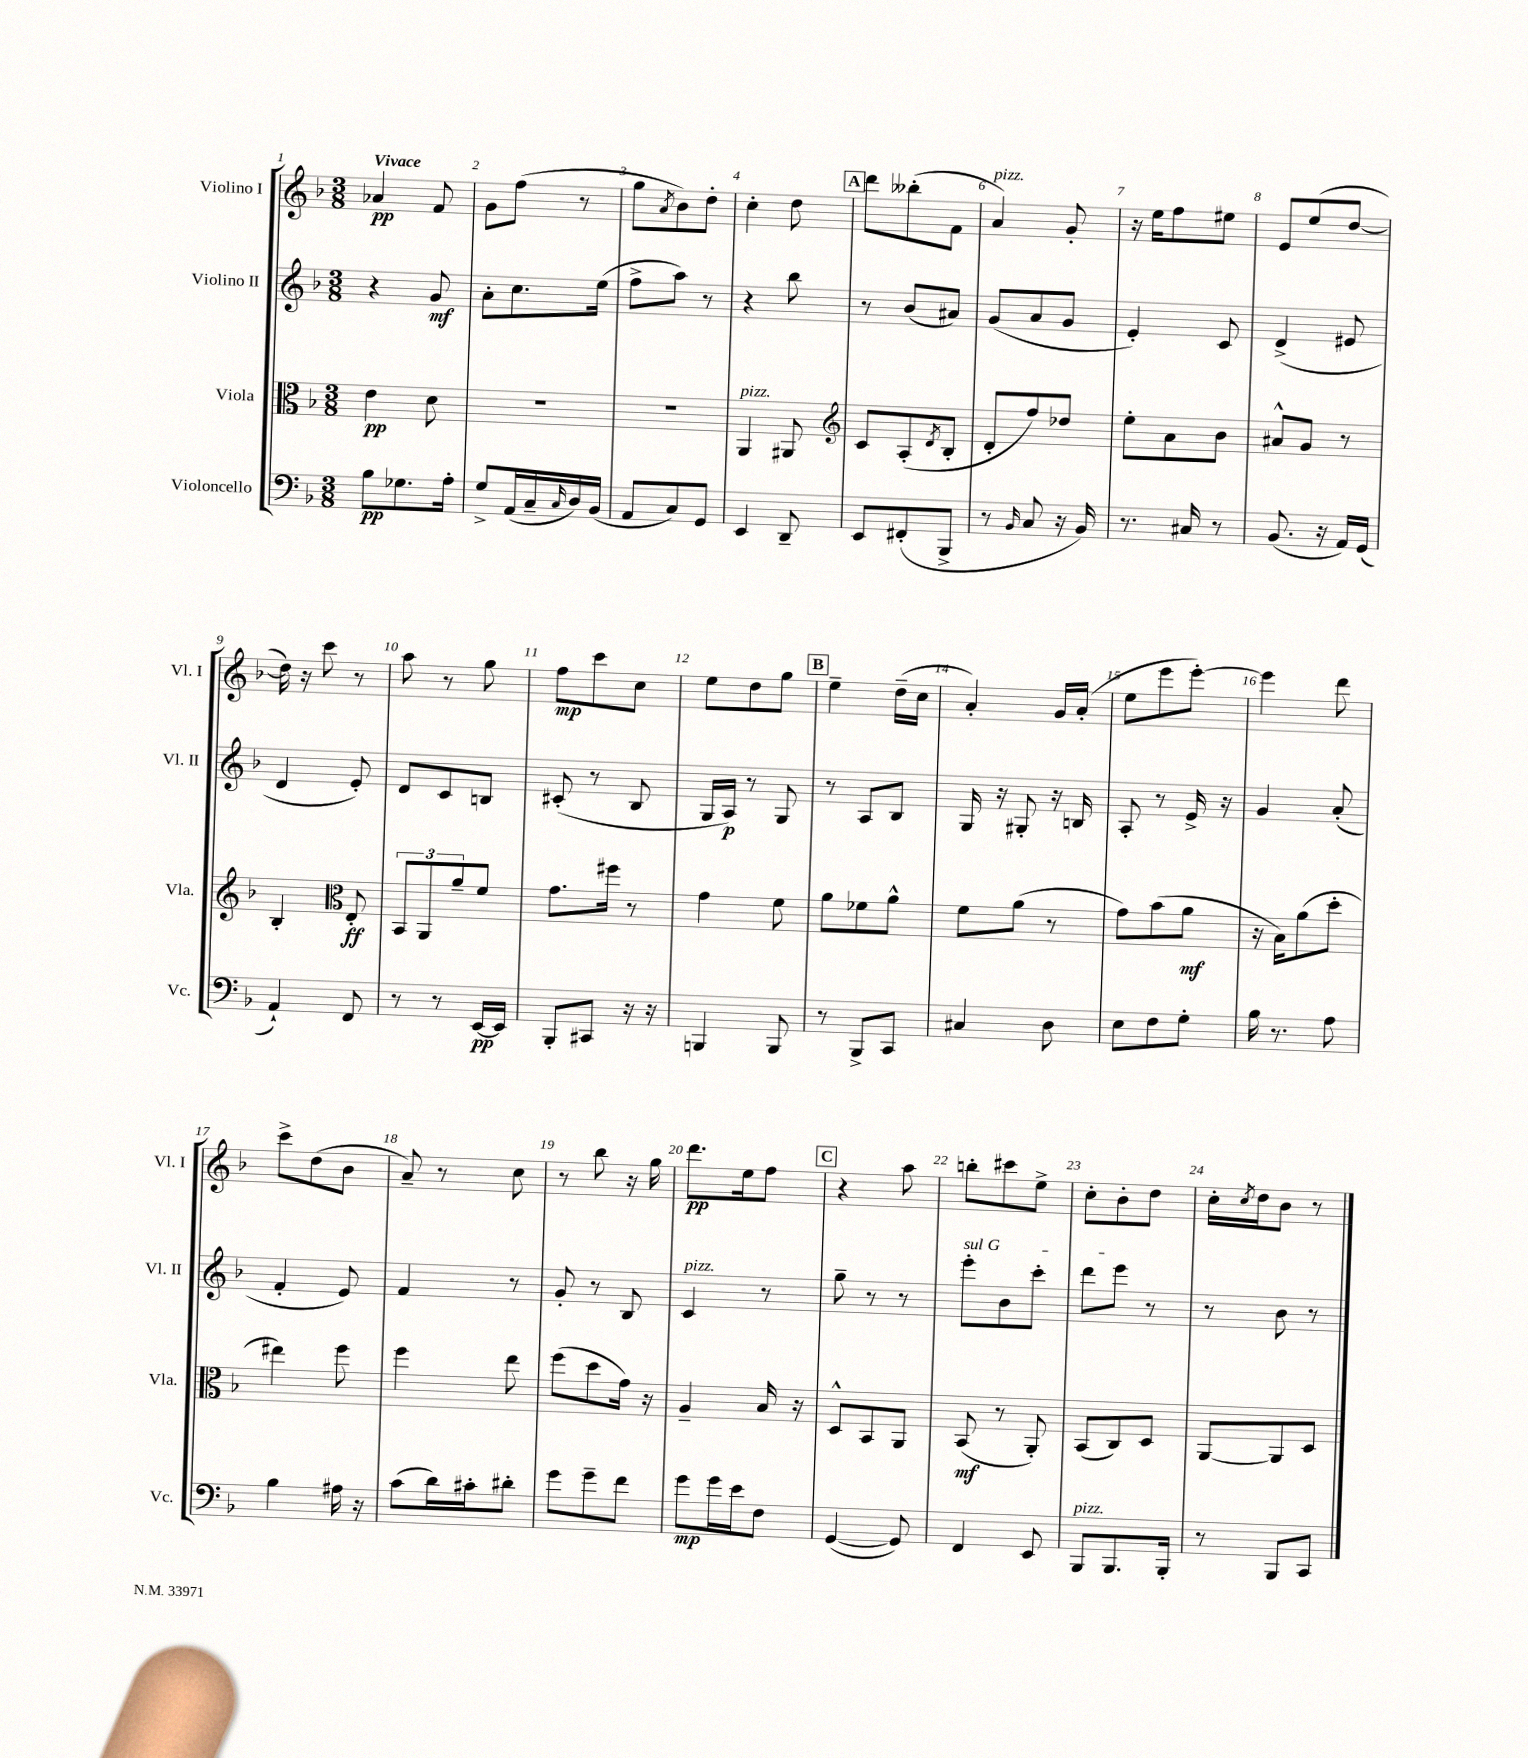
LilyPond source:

<<
\new StaffGroup <<
\new Staff = "s0" \with { instrumentName = "Violino I" shortInstrumentName = "Vl. I" } {
    \clef treble \key f \major \numericTimeSignature \time 3/8 \tempo "Vivace"
    aes'4\pp f'8 |
    g'8 f''8( r8 |
    g''8 \acciaccatura { a'8 } bes'8) d''8-. |
    c''4-. d''8 |
    \mark \markup { \box "A" } d'''8 beses''8-.( f'8 |
    a'4^\markup { \italic "pizz." }) g'8-. |
    r16 e''16 f''8 eis''8 |
    e'8 e''8( d''8~ |
    d''16) r16 c'''8 r8 |
    a''8 r8 g''8 |
    f''8\mp c'''8 c''8 |
    e''8 d''8 g''8 |
    \mark \markup { \box "B" } e''4-- d''16--( c''16 |
    a'4-.) g'16 a'16-.( |
    e''8 e'''8 e'''8~-.) |
    e'''4 d'''8 |
    c'''8-> d''8( bes'8 |
    a'8--) r8 c''8 |
    r8 bes''8 r16 g''16 |
    d'''8.\pp e''16 f''8 |
    \mark \markup { \box "C" } r4 a''8 |
    b''8-. cis'''8 e''8-> |
    c''8-. bes'8-. d''8 |
    c''16-. \acciaccatura { c''8 } d''16 bes'8 r8 \bar "|." |
}
\new Staff = "s1" \with { instrumentName = "Violino II" shortInstrumentName = "Vl. II" } {
    \clef treble \key f \major \numericTimeSignature \time 3/8
    r4 g'8\mf |
    a'8-. c''8. e''16( |
    f''8-> a''8) r8 |
    r4 bes''8 |
    \mark \markup { \box "A" } r8 bes'8( ais'8) |
    g'8( a'8 g'8 |
    e'4-.) c'8 |
    d'4->( eis'8 |
    d'4 e'8-.) |
    d'8 c'8 b8 |
    cis'8-.( r8 bes8 |
    g16 a16\p) r8 g8 |
    \mark \markup { \box "B" } r8 a8 bes8 |
    g16 r16 gis8-. r16 b16 |
    a8-. r8 e'16-> r16 |
    g'4 a'8-.( |
    f'4-. e'8) |
    f'4 r8 |
    g'8-. r8 bes8 |
    c'4^\markup { \italic "pizz." } r8 |
    \mark \markup { \box "C" } g''8-- r8 r8 |
    \once \override TextSpanner.bound-details.left.text = \markup { \italic "sul G" } e'''8-.\startTextSpan bes'8 c'''8-. |
    d'''8 e'''8\stopTextSpan r8 |
    r8 bes'8 r8 \bar "|." |
}
\new Staff = "s2" \with { instrumentName = "Viola" shortInstrumentName = "Vla." } {
    \clef alto \key f \major \numericTimeSignature \time 3/8
    e'4\pp d'8 |
    R4. |
    R4. |
    a,4^\markup { \italic "pizz." } ais,8 |
    \mark \markup { \box "A" } \clef treble c'8 a8-.( \acciaccatura { d'8 } bes8-. |
    d'8-. f''8) des''8 |
    e''8-. a'8 bes'8 |
    ais'8-^ g'8 r8 |
    bes4-. \clef alto e8-.\ff |
    \tuplet 3/2 { bes,8 a,8 a'8-- } f'8 |
    g'8. fis''16 r8 |
    g'4 f'8 |
    \mark \markup { \box "B" } a'8 fes'8 a'8-^ |
    f'8 a'8( r8 |
    g'8) bes'8( a'8\mf |
    r16 bes16) a'8( d''8-. |
    eis''4) f''8 |
    f''4 e''8 |
    f''8( d''8 g'16) r16 |
    a4-- bes16 r16 |
    \mark \markup { \box "C" } d8-^ bes,8 a,8 |
    bes,8\mf( r8 a,8-.) |
    bes,8( c8) d8 |
    a,8~ a,8 d8 \bar "|." |
}
\new Staff = "s3" \with { instrumentName = "Violoncello" shortInstrumentName = "Vc." } {
    \clef bass \key f \major \numericTimeSignature \time 3/8
    bes8\pp ges8. a16-. |
    g8-> a,16( c16-- \grace { c16 } d16) bes,16( |
    a,8 c8) g,8 |
    e,4 d,8-- |
    \mark \markup { \box "A" } e,8 fis,8-.( bes,,8-> |
    r8 \grace { bes,16 } c8 r16 bes,16) |
    r8. cis16 r8 |
    bes,8.( r16 a,16) g,16( |
    a,4-!) f,8 |
    r8 r8 e,16~\pp e,16 |
    bes,,8-. cis,8 r16 r16 |
    b,,4 b,,8 |
    \mark \markup { \box "B" } r8 bes,,8-> c,8 |
    cis4 d8 |
    e8 f8 g8-. |
    bes16 r8. a8 |
    bes4 ais16 r16 |
    c'8( d'16) cis'16-. dis'8-. |
    g'8 g'8-- f'8 |
    g'8\mp g'16 e'16 f8 |
    \mark \markup { \box "C" } g,4~( g,8) |
    f,4 e,8 |
    bes,,8^\markup { \italic "pizz." } bes,,8. bes,,16-. |
    r8 bes,,8 c,8 \bar "|." |
}
>>
>>
\layout { \context { \Score \override BarNumber.break-visibility = ##(#f #t #t) barNumberVisibility = #all-bar-numbers-visible } }
